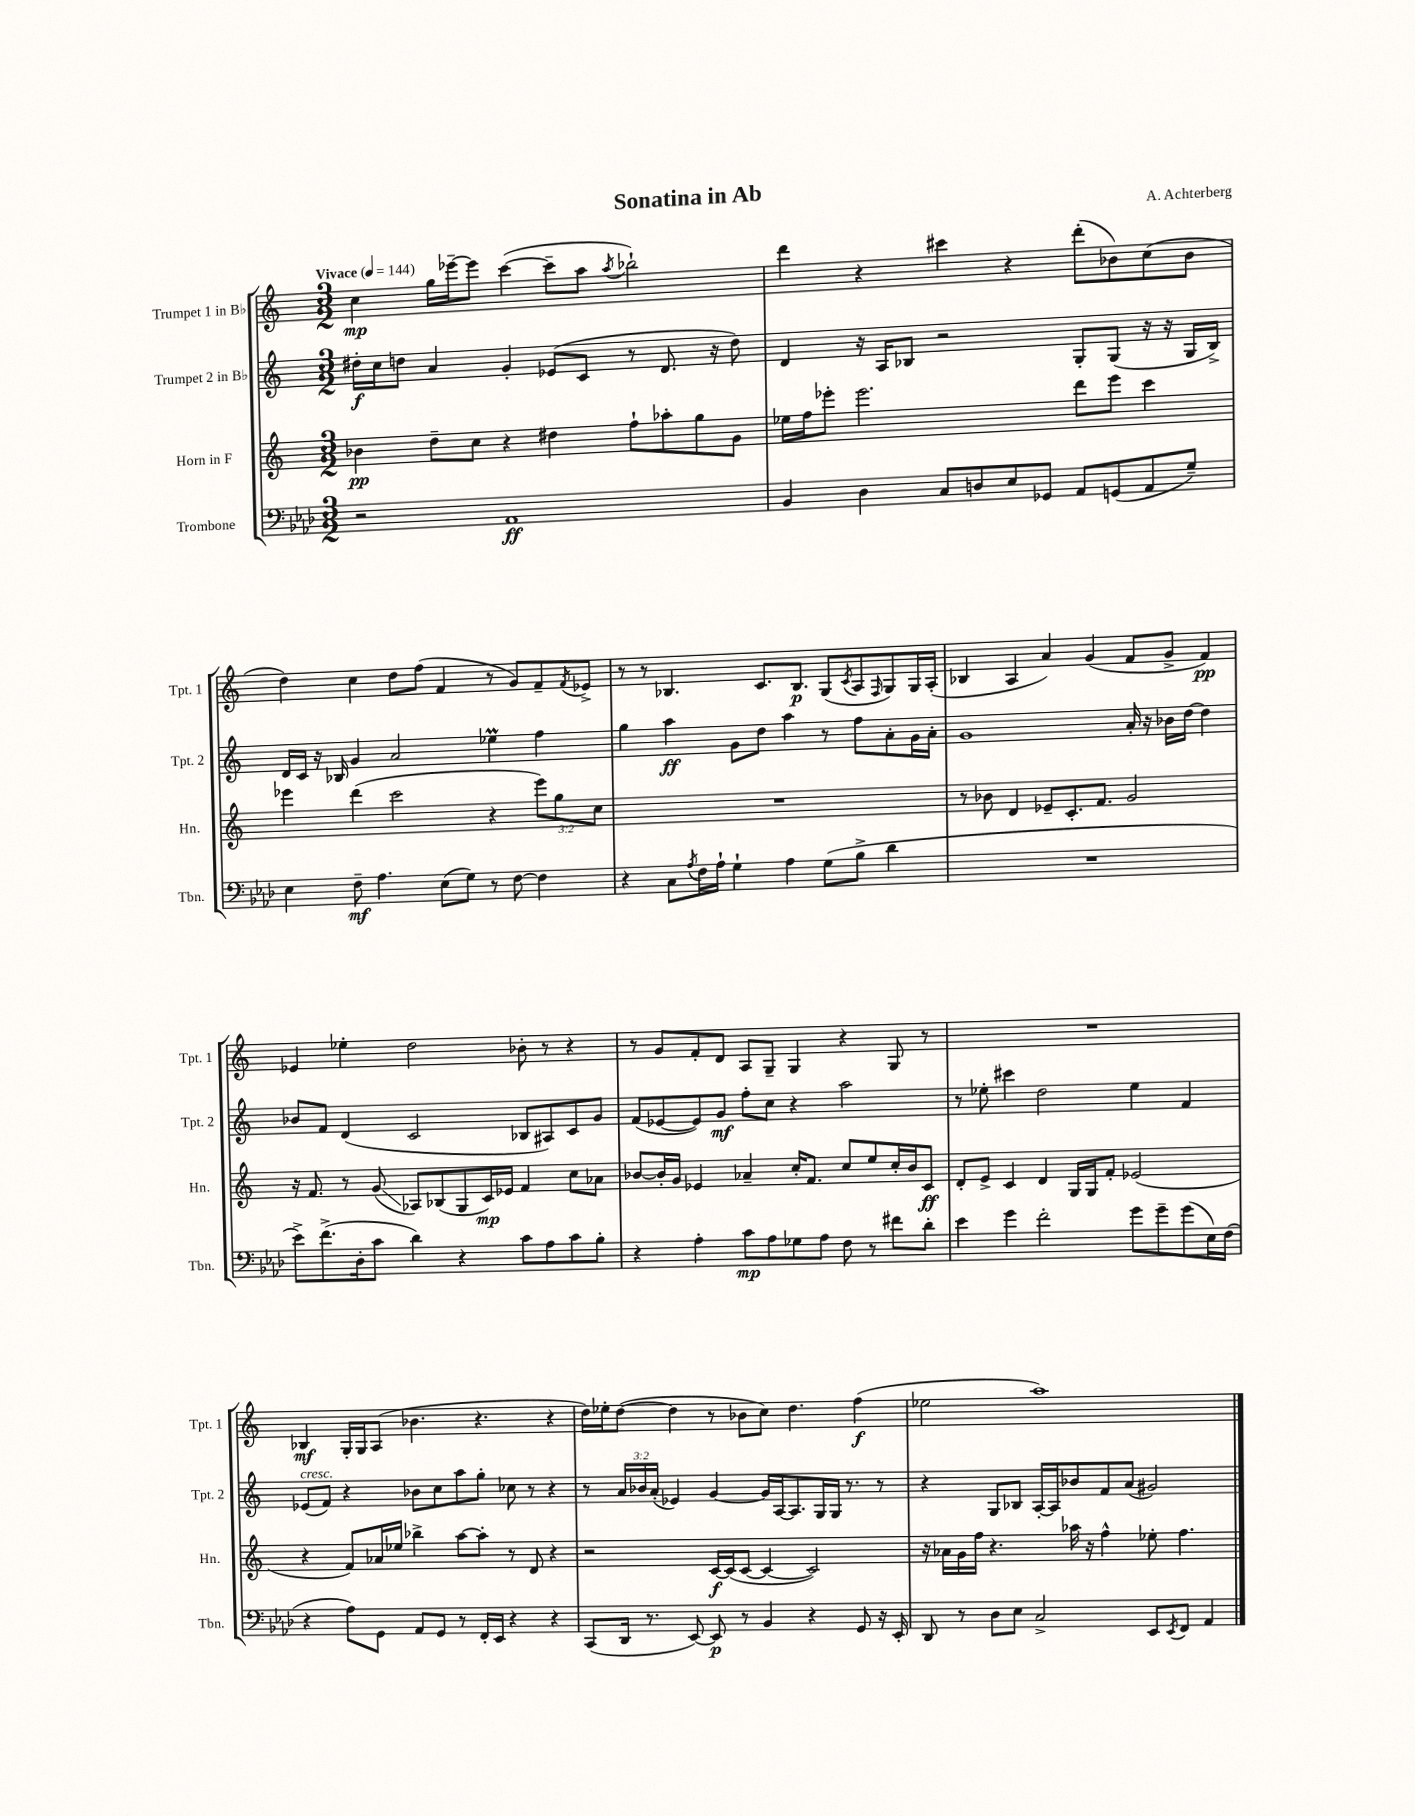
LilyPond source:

\header { title = "Sonatina in Ab" composer = "A. Achterberg" }
<<
\new StaffGroup <<
\new Staff = "s0" \with { instrumentName = "Trumpet 1 in Bb" shortInstrumentName = "Tpt. 1" } {
    \clef treble \key c \major \numericTimeSignature \time 3/2 \tempo "Vivace" 4 = 144
    c''4\mp g''16 ees'''16~-- ees'''8 c'''4~( c'''8-- a''8 \acciaccatura { a''8 } bes''2-!) |
    d'''4 r4 cis'''4 r4 d'''8-.( bes'8) c''8( bes'8 |
    d''4) c''4 d''8 f''8( f'4 r8 g'8) f'8-- \acciaccatura { f'8 } ees'8-> |
    r8 r8 bes4. c'8. bes8.\p g8( \acciaccatura { c'8 } a8 \grace { f16 } g8) g16 a16-.( |
    bes4 a4 a'4) g'4( f'8 g'8-> f'4\pp) |
    ees'4 ees''4-. d''2 bes'8-. r8 r4 |
    r8 g'8 f'8-. d'8 a8 g8-- g4 r4 g8 r8 |
    R1. |
    bes4\mf g16-. g16 a8( bes'4. r4. r4 |
    d''16) ees''16-. d''8~( d''4 r8 bes'8 c''8) d''4. f''4\f( |
    ees''2 a''1) \bar "|." |
}
\new Staff = "s1" \with { instrumentName = "Trumpet 2 in Bb" shortInstrumentName = "Tpt. 2" } {
    \clef treble \key c \major \numericTimeSignature \time 3/2 \override Staff.TupletNumber.text = #tuplet-number::calc-fraction-text
    dis''16-.\f c''16 d''8 a'4 g'4-. ees'8( c'8 r8 d'8. r16 d''8) |
    d'4 r16 a16 bes8 r2 g8-. g8( r16 r16 g16 bes16->) |
    d'16 c'16 r16 bes16 g'4 a'2 ees''4\prall f''4 |
    g''4 a''4\ff g'8 d''8 a''4 r8 f''8 a'8-. g'16 a'16-. |
    g'1 a'16-. r16 bes'16 d''16~ d''4 |
    bes'8 f'8 d'4( c'2 bes8 ais8) c'8 g'8 |
    f'8( ees'8~ ees'8) g'8\mf f''8-. c''8 r4 a''2 |
    r8 ees''8-. cis'''4 d''2 ees''4 f'4 |
    ees'8^\markup { \italic "cresc." }( f'8) r4 bes'8 c''8 a''8 g''8-. ces''8 r8 r4 |
    r8 \tuplet 3/2 { a'16 bes'16 a'16-.( } ees'4) g'4~ g'16 a16~ a8. g16 g16 r8. r8 |
    r4 g8 bes8 a16~-. a16 bes'8 f'8 a'8( gis'2) \bar "|." |
}
\new Staff = "s2" \with { instrumentName = "Horn in F" shortInstrumentName = "Hn." } {
    \clef treble \key c \major \numericTimeSignature \time 3/2 \override Staff.TupletNumber.text = #tuplet-number::calc-fraction-text
    bes'4\pp d''8-- c''8 r4 dis''4 f''8-! aes''8-. g''8 g'8 |
    ees''16 f''16 ees'''8-. ees'''2. d'''8 ees'''8 c'''4 |
    ees'''4 d'''4( c'''2 r4 \tuplet 3/2 { ees'''8) g''8 c''8 } |
    R1. |
    r8 bes'8 d'4 ees'8-- c'8.-. f'8. g'2 |
    r16 f'8. r8 g'8\glissando( aes8) bes8( g8 c'16\mp) ees'16 f'4 c''8 aes'8 |
    bes'8~ bes'16-. g'16 ees'4 aes'4-- c''16-. f'8. c''8 e''8 c''16-. bes'16 c'8\ff |
    d'8-. e'8-> c'4 d'4 g16 g16 f'8-. ees'2( |
    r4 f'8) aes'16 ees''16 bes''4-> a''8~ a''8-. r8 d'8 r4 |
    r2 c'16~\f c'16( c'8~ c'4~ c'2) |
    r16 aes'16 g'16 f''16 r4. aes''16 r16 f''4-^ ees''8-. f''4. \bar "|." |
}
\new Staff = "s3" \with { instrumentName = "Trombone" shortInstrumentName = "Tbn." } {
    \clef bass \key aes \major \numericTimeSignature \time 3/2
    r2 aes,1\ff |
    bes,4 des4 c8 d8 ees8 ges,8 aes,8 g,8( aes,8 g8--) |
    ees4 f8--\mf aes4. ees8( g8) r8 f8~ f4 |
    r4 c8 \acciaccatura { aes8 } f16 aes16-! g4-! aes4 g8( bes8-> des'4 |
    R1. |
    ees'8->) f'8.->( des16-. c'8 des'4) r4 c'8 aes8 c'8 bes8-. |
    r4 aes4-. c'8\mp aes8 ges8 aes8 f8 r8 fis'8 des'8-. |
    ees'4 g'4 f'2-. g'8 g'8-- g'8( ees16) f16( |
    r4 aes8) g,8 aes,8 g,8 r8 f,16-. ees,16 r4 r4 |
    c,8( des,16 r8. ees,8~) ees,8\p r8 bes,4 r4 g,8 r16 ees,16-. |
    des,8 r8 des8 ees8 c2-> ees,8 \acciaccatura { ees,8 } f,8 aes,4 \bar "|." |
}
>>
>>
\layout { \context { \Score \remove "Bar_number_engraver" } }
